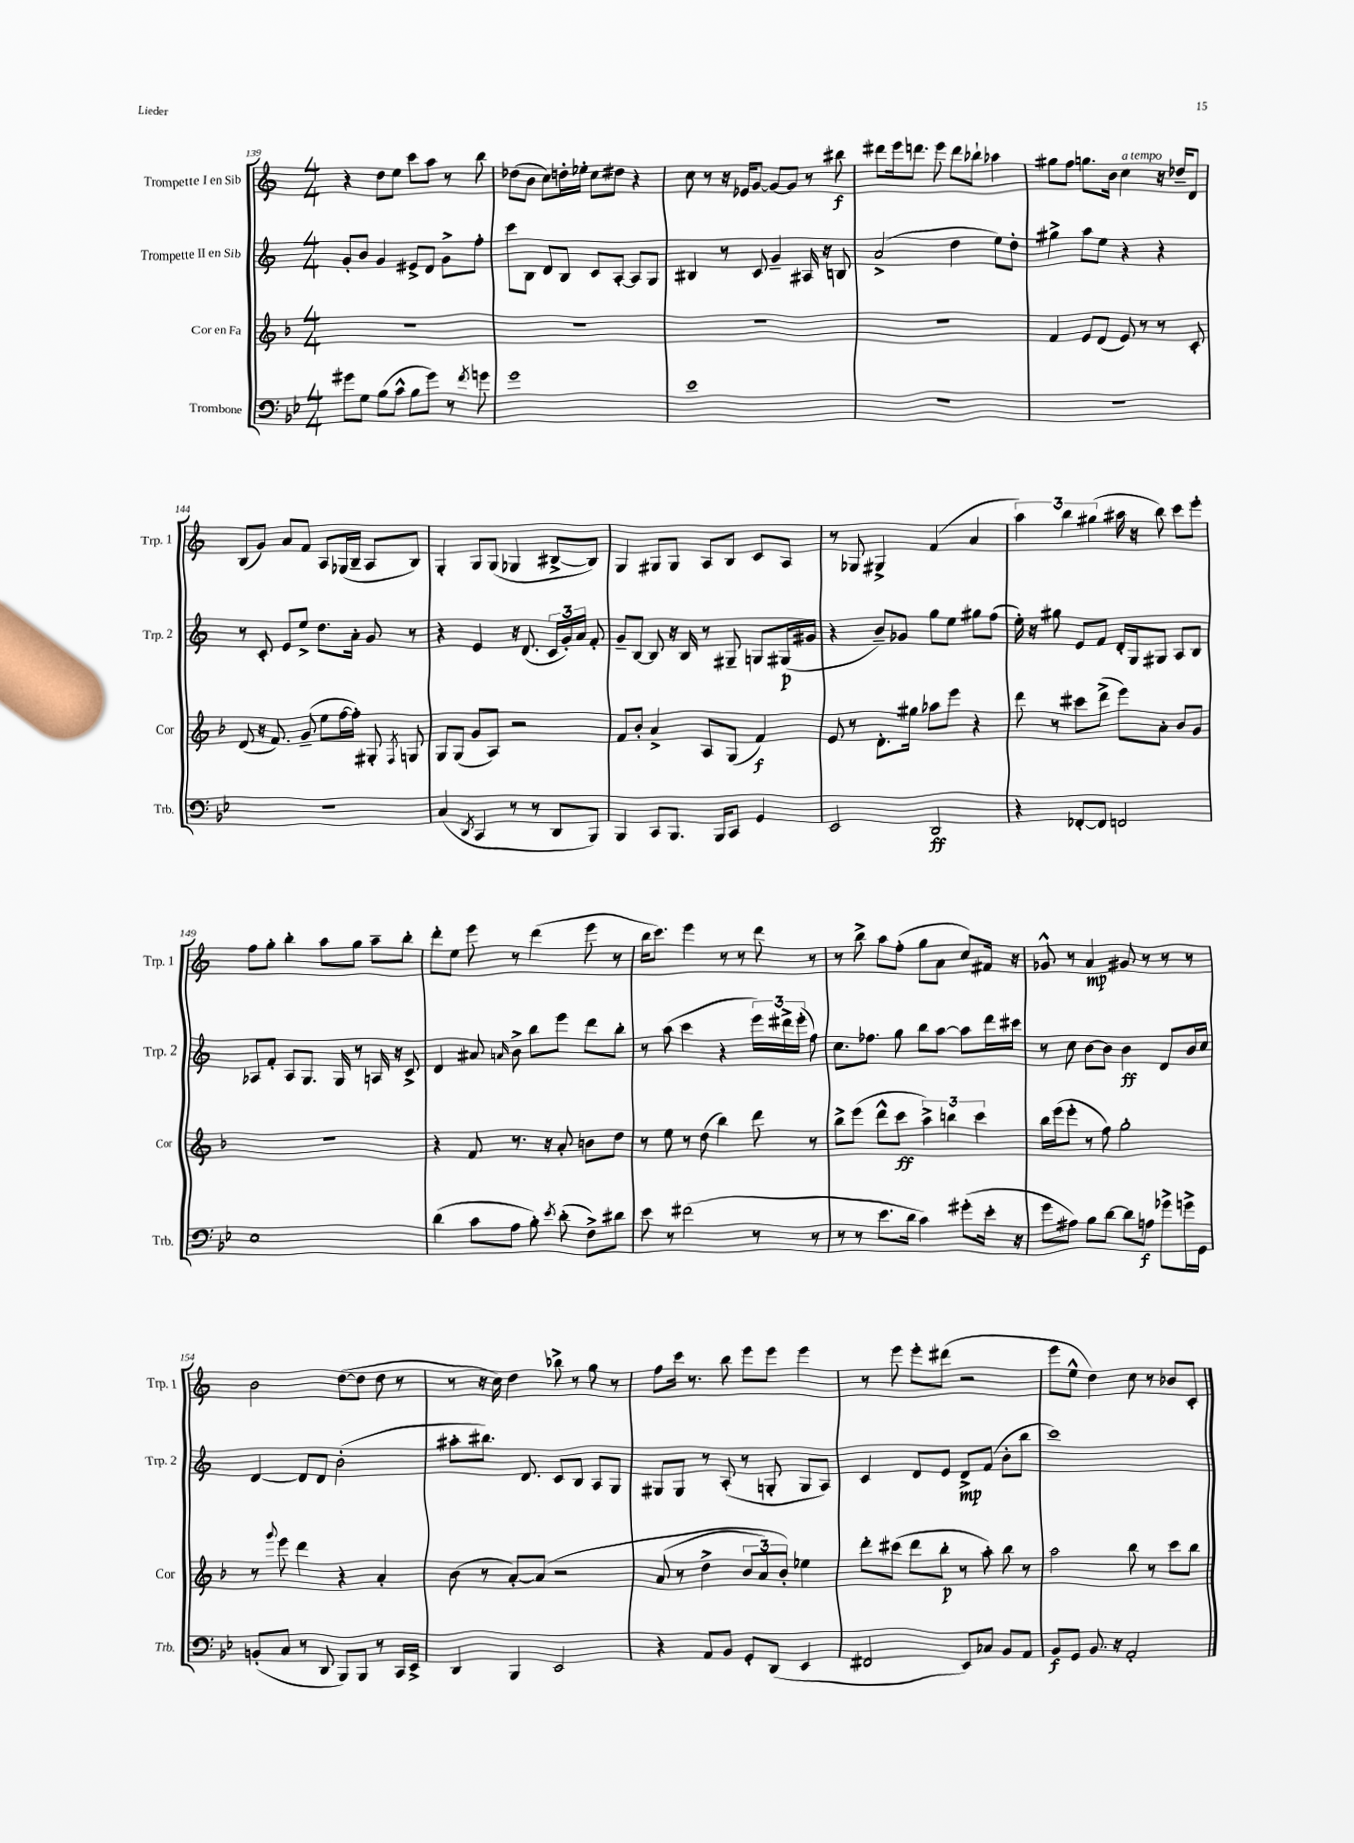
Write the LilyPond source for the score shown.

<<
\new StaffGroup <<
\new Staff = "s0" \with { instrumentName = "Trompette I en Sib" shortInstrumentName = "Trp. 1" } {
    \clef treble \key c \major \numericTimeSignature \time 4/4
    \autoBeamOff r4 d''8[ e''8] c'''8[ a''8] r8 b''8 |
    des''8[( b'8] c''8[) d''16-. ees''16]-. c''8[ dis''8] r4 |
    c''8 r8 r16 ees'16[ g'8]~ g'8[~ g'8] r8 bis''8\f |
    dis'''8[ e'''16 d'''8.] e'''8 d'''8[ bes''8]-! aes''4 |
    gis''8[ f''8] g''8.[ b'16] c''4^\markup { \italic "a tempo" } r16 des''16[-- d'8] |
    b8[( g'8]) a'8[ f'8] a8[ ges16( b16]-- a8[ b8]) |
    g4-. g8[ g8]( ges4 bis8[~-> bis8]) |
    g4 gis8[ gis8] a8[ b8] c'8[ a8] |
    r8 ges8 gis4-> f'4( a'4 |
    \tuplet 3/2 { a''4) b''4 gis''4( } ais''16 r16 b''8) c'''8[ e'''8]-. |
    f''8[ g''8]-. b''4-. a''8[ g''8] a''8[-- b''8]-. |
    d'''8[-. e''8] e'''8 r8 d'''4( e'''8 r8 |
    b''16[ c'''8.]) e'''4 r8 r8 d'''8 r8 |
    r8 b''8-> a''8[ f''8]-.( g''8[ a'8] c''8[) fis'16] r16 |
    ges'8-^ r8 a'4\mp gis'8 r8 r8 r8 |
    b'2 d''8[~( d''8] d''8 r8 |
    r8 r16 c''16) d''4 bes''8-> r8 g''8 r8 |
    f''8[ c'''16] r8. b''8 e'''8[ e'''8] e'''4 |
    r8 e'''8 e'''8[-. dis'''8]( r2 |
    e'''8[ e''8]-^ d''4) c''8 r8 bes'8[ c'8]-. \bar "|." |
}
\new Staff = "s1" \with { instrumentName = "Trompette II en Sib" shortInstrumentName = "Trp. 2" } {
    \clef treble \key c \major \numericTimeSignature \time 4/4
    \autoBeamOff g'8[-. b'8] g'4 eis'8[-> d'8] g'8[-> f''8]-. |
    c'''8[ b8] d'8[ b8] c'8[ a8]~-. a8[ g8] |
    bis4 r8 c'8 g'4-- ais16 r16 b8 |
    a'2->( d''4 e''8[) d''8]-. |
    gis''4-> a''8[ e''8] r4 r4 |
    r8 c'8-. e'8[ e''8]-> d''8.[ a'16]-. g'8 r8 |
    r4 e'4 r16 d'8.( \tuplet 3/2 { c'16[ g'16-.) a'16] } f'8-. |
    g'8[-- b8]~ b8 r16 b16 r8 gis8-- g8[ gis16\p( gis'16] |
    r4 b'8[--) ges'8] g''8[ e''8] gis''8[ f''8]( |
    e''16-.) r16 gis''8 e'8[ f'8] d'16[-. g16 gis8] a8[ b8] |
    aes8[ f'8]-. aes8[ g8.] g16 r8 a16 r16 c'8-> |
    d'4 ais'8 \grace { a'16 } b'8-> b''8[ e'''8] d'''8[ b''8]-. |
    r8 a''8( c'''4 r4 \tuplet 3/2 { e'''16[) dis'''16-> e'''16]-.( } f''8) |
    c''8.[ fes''8.] g''8 b''8[ a''8]~ a''8[ d'''16 cis'''16] |
    r8 c''8 b'8[~ b'8] b'4\ff d'8[ b'16 c''16] |
    d'4~ d'8[ d'8] b'2-.( |
    ais''8[-. bis''8.]) d'8. c'8[ b8] a8[ g8] |
    gis8[ gis8] r8 a8-.( r8 g8-. g8[ a8]) |
    c'4 d'8[ e'8] d'8[->\mp f'8]( b'8[-. b''8] |
    c'''1) \bar "|." |
}
\new Staff = "s2" \with { instrumentName = "Cor en Fa" shortInstrumentName = "Cor" } {
    \clef treble \key f \major \numericTimeSignature \time 4/4
    \autoBeamOff R1 |
    R1 |
    R1 |
    R1 |
    f'4 e'8[ d'8]( e'8) r8 r8 c'8-. |
    d'8( r16 f'8.) g'8--( e''8[ f''16~ f''16]-.) gis8-. \acciaccatura { f8 } g8 |
    g8[ g8]( g'8[ a8]) r2 |
    f'8[ bes'8]-. a'4-> a8[ g8]( f'4\f) |
    e'8 r8 d'8.[-. gis''16] aes''8[ e'''8] r4 |
    d'''8 r8 cis'''8[ d'''8]->( e'''8[) a'8]-. bes'8[ g'8] |
    R1 |
    r4 f'8 r8. r16 a'8-. b'8[ d''8] |
    r8 e''8 r8 d''8( bes''4) d'''8 r8 |
    bes''8[-> e'''8]( d'''8[-^ c'''8]\ff \tuplet 3/2 { a''4->) b''4 c'''4 } |
    bes''16[ e'''16( e'''8]-. r8 f''8) g''2-. |
    r8 \appoggiatura { g'''8 } e'''8 d'''4 r4 a'4-. |
    bes'8( r8 a'8[~-.) a'8]\( r2 |
    a'8( r8 d''4-> \tuplet 3/2 { bes'8[ a'8) bes'8]-.\) } ees''4 |
    d'''8[-. cis'''8]( d'''8[ bes''8]-.\p r8 a''8-.) bes''8 r8 |
    a''2 bes''8 r8 c'''8[ bes''8] \bar "|." |
}
\new Staff = "s3" \with { instrumentName = "Trombone" shortInstrumentName = "Trb." } {
    \clef bass \key bes \major \numericTimeSignature \time 4/4
    \autoBeamOff gis'8[ g8] bes8[( c'8]-^ bes8[ gis'8]) r8 \acciaccatura { f'8 } g'8 |
    g'1 |
    ees'1 |
    R1 |
    R1 |
    R1 |
    c4( \acciaccatura { d,8 } c,4 r8 r8 d,8[ bes,,8]) |
    bes,,4 c,8[ bes,,8.] bes,,16[ c,8] g,4 |
    ees,2 d,2\ff |
    r4 fes,8[~-. fes,8] f,2 |
    ees1 |
    d'4( c'8[ a8] bes8-.) \acciaccatura { ees'8 } d'8-.( f8[->) dis'8] |
    ees'8 r8 fis'2( r8 r8 |
    r8 r8 ees'8.[ d'16] c'4) gis'8[-.( ees'16]-. r16 |
    g'8[ ais8]) bes8[ d'8]~ d'8[ a8]\f ges'8[-> g'16-> g,16] |
    b,8[-.( c8] r8 d,8 bes,,8[) bes,,8] r8 c,16[ ees,16]-> |
    d,4 bes,,4 ees,2 |
    r4 a,8[ bes,8] g,8[-. d,8]( ees,4 |
    fis,2 ees,8[) ces8] bes,8[ a,8] |
    bes,8[\f g,8] bes,8. r16 a,2-. \bar "|." |
}
>>
>>
\layout { \context { \Score currentBarNumber = #139 } }
